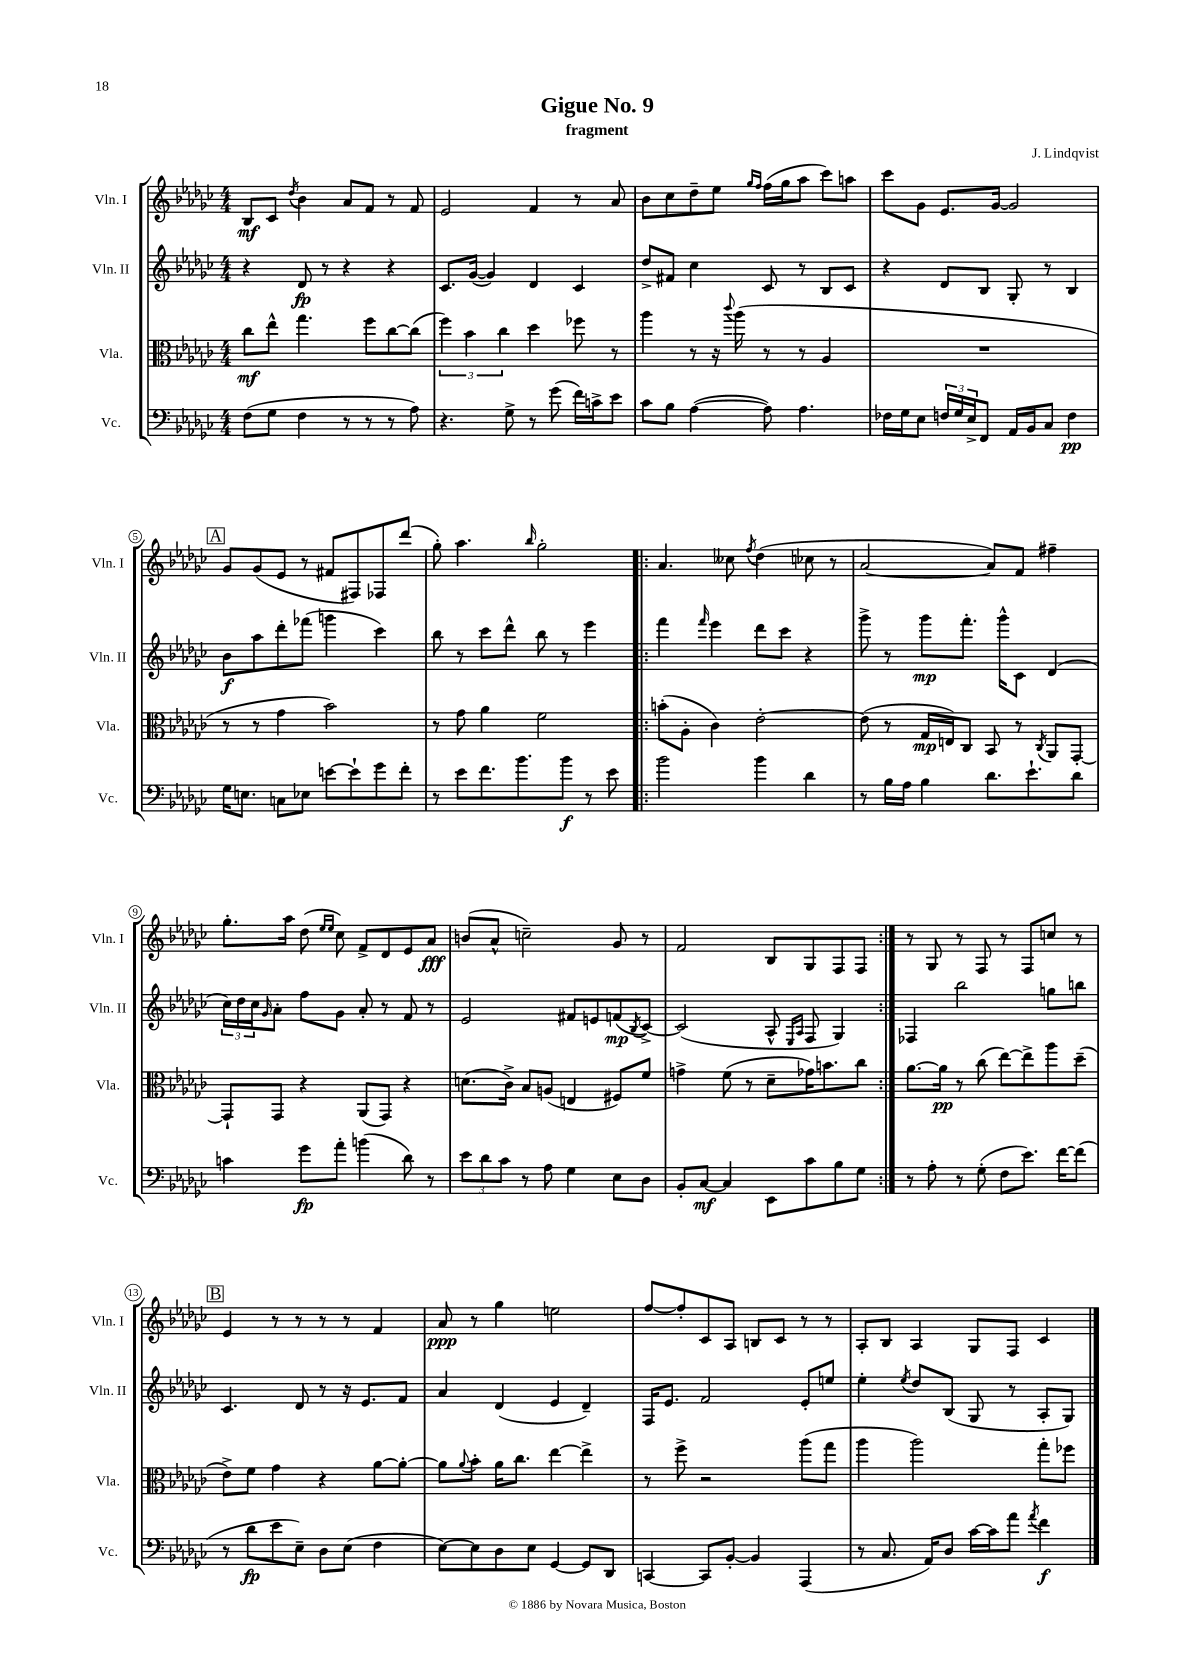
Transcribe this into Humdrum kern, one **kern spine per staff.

**kern	**kern	**kern	**kern
*staff4	*staff3	*staff2	*staff1
*clefF4	*clefC3	*clefG2	*clefG2
*k[b-e-a-d-g-c-]	*k[b-e-a-d-g-c-]	*k[b-e-a-d-g-c-]	*k[b-e-a-d-g-c-]
*M4/4	*M4/4	*M4/4	*M4/4
(8F\L	8cc-\L	4r	8B-/L
8G-\J	8ee-^^\J	.	8c-/J
.	.	.	8qdd-/
4F\	4.gg-\	8d-/	4b-\
.	.	8r	.
8r	.	4r	8a-/L
8r	8ff\L	.	8f/J
8r	[8cc-\	4r	8r
8A-\)	(8cc-\]J	.	8f/
=	=	=	=
4.r	6ff\)	8.c-/L	2e-/
.	6b-\	.	.
.	.	([16g-/Jk	.
.	.	4g-/])	.
.	6cc-\	.	.
8G-^\	.	.	.
8r	4dd-\	4d-/	4f/
(8g-\	.	.	.
16f\LL)	8ff-\	4c-/	8r
16c^\J	.	.	.
8e-\J	8r	.	8a-/
=	=	=	=
8c-\L	4aa-\	8dd-^/L	8b-\L
8B-\J	.	8f#/J	8cc-\
([4A-\	8r	4cc-\	8dd-~\
.	16r	.	8ee-\J
.	8qqccc-/	.	.
.	(16aa-\	.	.
.	.	.	16qqgg-/LL
.	.	.	16qqff/JJ
8A-\])	8r	8c-/	(16ff\LL
.	.	.	16gg-\J
4.A-\	8r	8r	8aa-\J
.	4A-/	8B-/L	8ccc-\L)
.	.	8c-/J	8aa\J
=	=	=	=
16F-\LL	1r	4r	8ccc-\L
16G-\J	.	.	.
8E-\J	.	.	8g-\J
24F/LL	.	8d-/L	8.e-/L
24G-/	.	.	.
24E-^/J	.	.	.
8FF/J	.	8B-/J	.
.	.	.	[16g-/Jk
16AA-/LL	.	8G-'/	2g-/]
16BB-/J	.	.	.
8C-/J	.	8r	.
4F\	.	4B-/	.
=	=	=	=
16G-\LK	8r	8b-\L	8g-/L
8.E\J	.	.	.
.	8r	8aa-\	(8g-/
8C\L	4g-\	8ddd-'\	8e-/J
8E-\J	.	(8fff-\J	8r
[8e\L	2b-\)	4ggg\	8f#/L
8e`\]	.	.	8F#/)
8g-\	.	4ccc-\)	8F-/
8f'\J	.	.	(8ddd-/J
=	=	=	=
8r	8r	8bb-\	8gg-'\)
8e-\L	8g-\	8r	4.aa-\
8.f\	4a-\	8ccc-\L	.
.	.	8ddd-^^\J	.
8.b-\	.	.	.
.	.	.	16qqbb-/
.	2f\	8bb-\	2gg-'\
8b-\J	.	8r	.
8r	.	4eee-\	.
8e-\	.	.	.
=!|:	=!|:	=!|:	=!|:
2b-\	(8b'\L	4fff\	4.a-/
.	8A-'\J	.	.
.	.	16qqfff/	.
.	4c-\)	4eee-\	.
.	.	.	8cc--\
.	.	.	8qff/
4b-\	[2e-'\	8ddd-\L	(4dd-\
.	.	8ccc-\J	.
4d-\	.	4r	8cc-\
.	.	.	8r
=	=	=	=
8r	(8e-\]	8ggg-^\	[2a-/
16B-\LL	8r	8r	.
16A-\JJ	.	.	.
4B-\	16G-/LL	8ggg-\L	.
.	16E/J)	.	.
.	8C-/J	8.fff'\J	.
8.d-\L	8BB-/	.	8a-/]L)
.	.	16ggg-^^\LK	.
.	8r	8c-\J	8f/J
8.e-`\	.	.	.
.	8qC-/	.	.
.	8AA-/L	(4d-/	4ff#~\
8d-\J	[8GG-'/J	.	.
=	=	=	=
4c\	8GG-`/]L	24cc-\LL)	8.gg-'\L
.	.	24dd-\	.
.	.	24cc-\J	.
.	.	16qqg-/	.
.	8GG-/J	8a-'\J	.
.	.	.	16aa-\Jk
8g-\L	4r	8ff\L	(8dd-\
.	.	.	16qqee-/LL
.	.	.	16qqee-/JJ
8a-'\J	.	8g-\J	8cc-\)
(4b\	(8AA-/L	8a-'/	8f^/L
.	8GG-/J)	8r	8d-/
8d-\)	4r	8f/	8e-/
8r	.	8r	8a-/J
=	=	=	=
12e-\L	(8.d\L	2e-/	(8b/L
12d-\	.	.	.
.	.	.	8a-^^/J
12c-\J	.	.	.
.	16c-^\Jk)	.	.
8r	8B-/L	.	2cc~\)
8A-\	(8A/J	.	.
4G-\	4E/	8f#/L	.
.	.	8e/	.
8E-\L	8F#/L)	(8f/	8g-/
.	.	8qB-/	.
8D-\J	8f/J	[8c-^/J)	8r
=	=	=	=
8BB-'/L	4g^\	(2c-/]	2f/
[8C-/J	.	.	.
4C-/]	(8f\	.	.
.	8r	.	.
8EE-\L	8d-~\L	8A-^^/	8B-/L
.	.	16qqE-/LL	.
.	.	16qqA-/JJ	.
8c-\	16g-\K)	8F/	8G-/
.	8.b\	.	.
8B-\	.	4G-/)	8F/
8G-\J	8cc-\J	.	8F/J
=:|!	=:|!	=:|!	=:|!
8r	[8.a-\L	4F-/	8r
8A-'\	.	.	8G-/
.	16a-\]Jk	.	.
8r	8r	2bb-\	8r
(8G-'\	(8cc-\	.	8F/
8F\L	[8ee-\L)	.	8r
8.e-\J)	8ee-^\]	.	8F/L
.	8aa-\	8gg\L	8cc/J
[16f\LK	.	.	.
(8f\]J	(8dd-~\J	8bb\J	8r
=	=	=	=
8r	8e-^\L)	4.c-/	4e-/
8d-\L	8f\J	.	.
8e-\	4g-\	.	8r
8E-~\J)	.	8d-/	8r
8D-\L	4r	8r	8r
(8E-\J	.	16r	8r
.	.	8.e-/L	.
4F\	[8a-\L	.	4f/
.	8a-'\_J	8f/J	.
=	=	=	=
[8E-\L)	8a-\]L	4a-/	8a-/
.	8qqa-/	.	.
8E-\]	8b-'\J	.	8r
8D-\	16a-\LK	(4d-/	4gg-\
.	8.cc-\J	.	.
8E-\J	.	.	.
[4GG-/	[4ee-\	4e-/	2ee\
8GG-/]L	4ee-^\]	4d-~/)	.
8DD-/J	.	.	.
=	=	=	=
[4CC/	8r	16F/LK	[8ff/L
.	.	8.e-/J	.
.	8ff^\	.	8ff'/]
8CC/]L	2r	2f/	8c-/
[8BB-'/J	.	.	8A-/J
4BB-/]	.	.	8B/L
.	.	.	8c-/J
(4AAA-/	(8aa-\L	8e-'/L	8r
.	8gg-\J	8ee/J	8r
=	=	=	=
8r	4aa-\	4ee-'\	8A-'/L
8.C-/	.	.	8B-/J
.	.	8qee-/	.
.	2aa-\)	8dd-/L	4A-/
16AA-/LK)	.	.	.
8D-/J	.	(8B-/J	.
[16c-\LL	.	8G-/	8G-/L
16c-\]J	.	.	.
8a-\J	.	8r	8F/J
8qa-/	.	.	.
4f\	8gg-'\L	8A-'/L	4c-/
.	8ff-\J	8G-/J)	.
==	==	==	==
*-	*-	*-	*-
